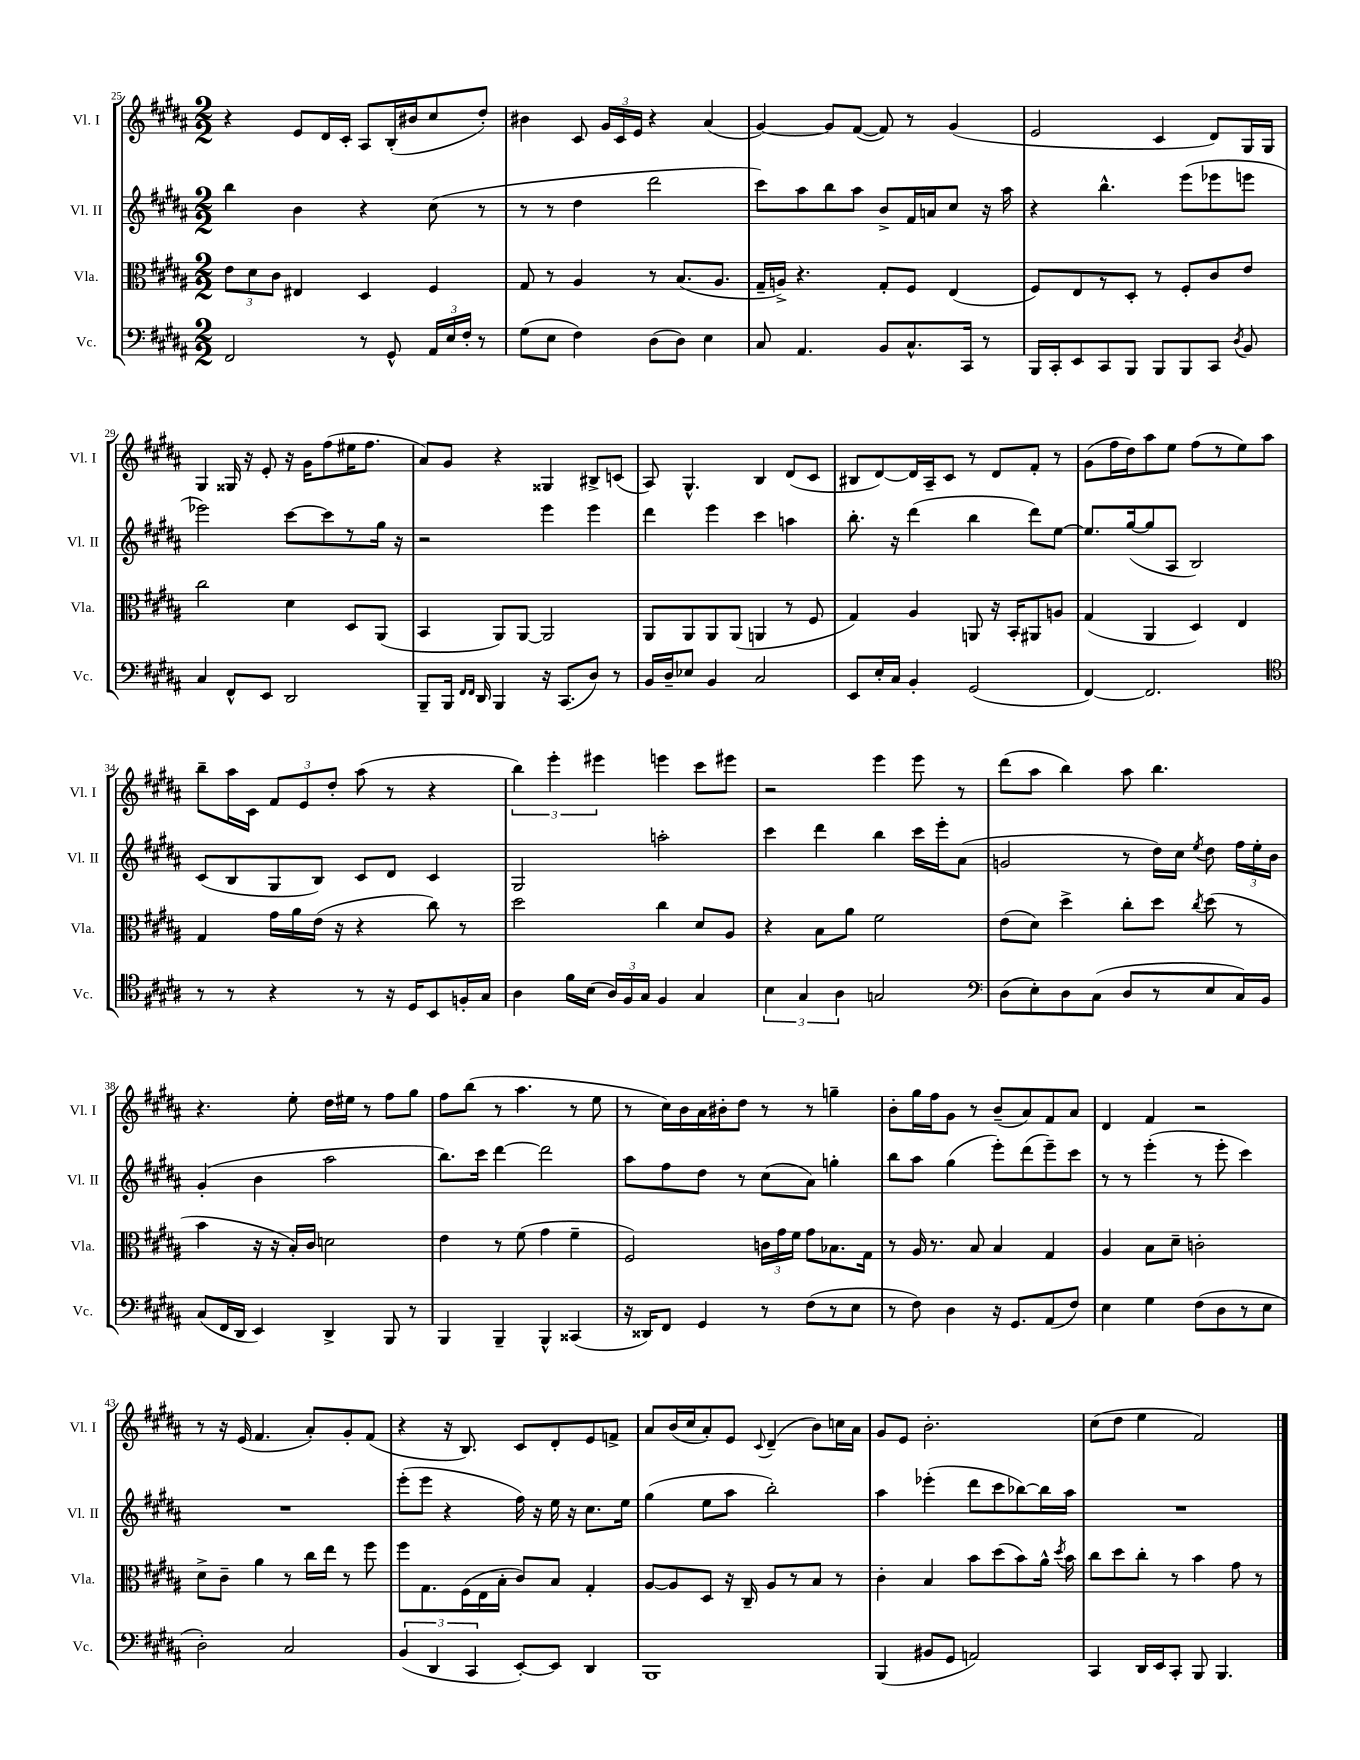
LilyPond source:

<<
\new StaffGroup <<
\new Staff = "s0" \with { instrumentName = "Vl. I" shortInstrumentName = "Vl. I" } {
    \clef treble \key b \major \numericTimeSignature \time 2/2
    \autoBeamOff r4 e'8[ dis'16 cis'16]-. ais8[ b16-.( bis'16 cis''8 dis''8]-.) |
    bis'4 cis'8 \tuplet 3/2 { gis'16[ cis'16 e'16] } r4 ais'4( |
    gis'4~) gis'8[ fis'8]~( fis'8) r8 gis'4( |
    e'2 cis'4 dis'8[) gis16 gis16] |
    gis4 gisis16 r16 e'8-. r16 gis'16[ fis''8( eis''16 fis''8.] |
    ais'8[) gis'8] r4 gisis4 bis8[-> c'8]( |
    ais8) gis4.-^ b4 dis'8[( cis'8] |
    bis8[ dis'8~) dis'16 ais16-- cis'8] r8 dis'8[ fis'8]-. r8 |
    gis'8[( fis''16 dis''16) ais''8 e''8] fis''8[( r8 e''8) ais''8] |
    b''8[-- ais''16 cis'16] \tuplet 3/2 { fis'8[ e'8 dis''8]-. } ais''8( r8 r4 |
    \tuplet 3/2 { b''4) e'''4-. eis'''4 } e'''4 cis'''8[ eis'''8] |
    r2 e'''4 e'''8 r8 |
    dis'''8[( ais''8] b''4) ais''8 b''4. |
    r4. e''8-. dis''16[ eis''16] r8 fis''8[ gis''8] |
    fis''8[ b''8]( r8 ais''4. r8 e''8 |
    r8 cis''16[) b'16 ais'16 bis'16-. dis''8] r8 r8 g''4-- |
    b'8[-. gis''16 fis''16 gis'8] r8 b'8[--( ais'8) fis'8 ais'8] |
    dis'4 fis'4 r2 |
    r8 r16 e'16( fis'4. ais'8[-.) gis'8-. fis'8]( |
    r4 r16 b8.) cis'8[ dis'8-. e'8 f'8]-> |
    ais'8[ b'16( cis''16 ais'8-.) e'8] \appoggiatura { cis'8 } dis'4--( b'8[) c''16 ais'16] |
    gis'8[ e'8] b'2.-. |
    cis''8[( dis''8] e''4 fis'2) \bar "|." |
}
\new Staff = "s1" \with { instrumentName = "Vl. II" shortInstrumentName = "Vl. II" } {
    \clef treble \key b \major \numericTimeSignature \time 2/2
    \autoBeamOff b''4 b'4 r4 cis''8( r8 |
    r8 r8 dis''4 dis'''2 |
    cis'''8[) ais''8 b''8 ais''8] b'8[-> fis'16 a'16 cis''8] r16 ais''16 |
    r4 b''4.-^ e'''8[( ees'''8 e'''8] |
    ees'''2) cis'''8[~ cis'''8 r8 gis''16] r16 |
    r2 e'''4 e'''4 |
    dis'''4 e'''4 cis'''4 a''4 |
    b''8.-. r16 dis'''4( b''4 dis'''8[) e''8]~ |
    e''8.[ gis''16~( gis''8 ais8] b2) |
    cis'8[( b8 gis8 b8]) cis'8[ dis'8] cis'4 |
    gis2 a''2-. |
    cis'''4 dis'''4 b''4 cis'''16[ e'''16-. ais'8]( |
    g'2 r8 dis''16[) cis''16] \acciaccatura { e''8 } dis''8 \tuplet 3/2 { fis''16[ e''16-. b'16] } |
    gis'4-.( b'4 ais''2 |
    b''8.[) cis'''16] dis'''4~ dis'''2 |
    ais''8[ fis''8 dis''8] r8 cis''8[( ais'8]) g''4-. |
    b''8[ ais''8] gis''4( e'''8[-.) dis'''8( e'''8--) cis'''8] |
    r8 r8 e'''4-.( r8 e'''8-. cis'''4) |
    R1 |
    e'''8[-.( e'''8] r4 fis''16) r16 e''16 r16 cis''8.[ e''16] |
    gis''4( e''8[ ais''8] b''2-.) |
    ais''4 ees'''4-.( dis'''8[ cis'''8 bes''8~) bes''16 ais''16] |
    R1 \bar "|." |
}
\new Staff = "s2" \with { instrumentName = "Vla." shortInstrumentName = "Vla." } {
    \clef alto \key b \major \numericTimeSignature \time 2/2
    \autoBeamOff \tuplet 3/2 { e'8[ dis'8 cis'8] } eis4 dis4 fis4 |
    gis8 r8 ais4 r8 b8.[( ais8.] |
    gis16[-- a16]->) r4. gis8[-. fis8] e4( |
    fis8[) e8 r8 dis8]-. r8 fis8[-. cis'8 e'8] |
    cis''2 dis'4 dis8[ ais,8]( |
    b,4 ais,8[) ais,8]~ ais,2 |
    ais,8[ ais,8 ais,8 ais,8]( a,4 r8 fis8 |
    gis4) ais4 a,8 r16 b,16[-. ais,8 a8] |
    gis4( ais,4 dis4) e4 |
    gis4 gis'16[ ais'16 e'16]( r16 r4 cis''8) r8 |
    dis''2 cis''4 dis'8[ ais8] |
    r4 b8[ ais'8] fis'2 |
    e'8[( dis'8]) dis''4-> cis''8[-. dis''8] \acciaccatura { cis''8 } dis''8( r8 |
    b'4 r16 r16 b16[-.) cis'16] d'2 |
    e'4 r8 fis'8( gis'4 fis'4-- |
    fis2) \tuplet 3/2 { c'16[ gis'16 fis'16] } gis'8[ bes8. gis16] |
    r8 ais16 r8. b8 b4 gis4 |
    ais4 b8[ dis'8]-- c'2-. |
    dis'8[-> cis'8]-- ais'4 r8 cis''16[ e''16] r8 fis''8 |
    fis''8[ gis8. fis16( e16 b16]-. cis'8[) b8] gis4-. |
    ais8[~ ais8 dis8] r16 cis16-- ais8[ r8 b8] r8 |
    cis'4-. b4 b'8[ dis''8( b'8) ais'16]-^ \acciaccatura { dis''8 } b'16 |
    cis''8[ dis''8 cis''8]-. r8 b'4 gis'8 r8 \bar "|." |
}
\new Staff = "s3" \with { instrumentName = "Vc." shortInstrumentName = "Vc." } {
    \clef bass \key b \major \numericTimeSignature \time 2/2
    \autoBeamOff fis,2 r8 gis,8-^ \tuplet 3/2 { ais,16[ e16 fis16]-. } r8 |
    gis8[( e8] fis4) dis8[( dis8]) e4 |
    cis8 ais,4. b,8[ cis8.-^ cis,16] r8 |
    b,,16[ cis,16-. e,8 cis,8 b,,8] b,,8[ b,,8 cis,8] \acciaccatura { dis8 } b,8 |
    cis4 fis,8[-^ e,8] dis,2 |
    b,,8[-- b,,16] \grace { fis,16[ fis,16] } dis,16 b,,4 r16 cis,8.[( dis8]) r8 |
    b,16[ dis16-- ees8] b,4 cis2 |
    e,8[ e16-. cis16] b,4-. gis,2( |
    fis,4~) fis,2. |
    \clef tenor r8 r8 r4 r8 r16 dis16[ b,8 f16-. gis16] |
    ais4 fis'16[ b16]( \tuplet 3/2 { ais16[) fis16 gis16] } fis4 gis4 |
    \tuplet 3/2 { b4 gis4 ais4 } g2 |
    \clef bass dis8[( e8-.) dis8 cis8]( dis8[ r8 e8 cis16) b,16] |
    cis8[( fis,16 dis,16] e,4) dis,4-> b,,8 r8 |
    b,,4 b,,4-- b,,4-^ cisis,4( |
    r16 disis,16[) fis,8] gis,4 r8 fis8[( r8 e8] |
    r8 fis8) dis4 r16 gis,8.[ ais,8( fis8]) |
    e4 gis4 fis8[( dis8 r8 e8] |
    dis2-.) cis2 |
    \tuplet 3/2 { b,4( dis,4 cis,4 } e,8[~-.) e,8] dis,4 |
    b,,1 |
    b,,4( bis,8[ gis,8] a,2) |
    cis,4 dis,16[ e,16 cis,8]-. b,,8 b,,4. \bar "|." |
}
>>
>>
\layout { \context { \Score currentBarNumber = #25 } }
